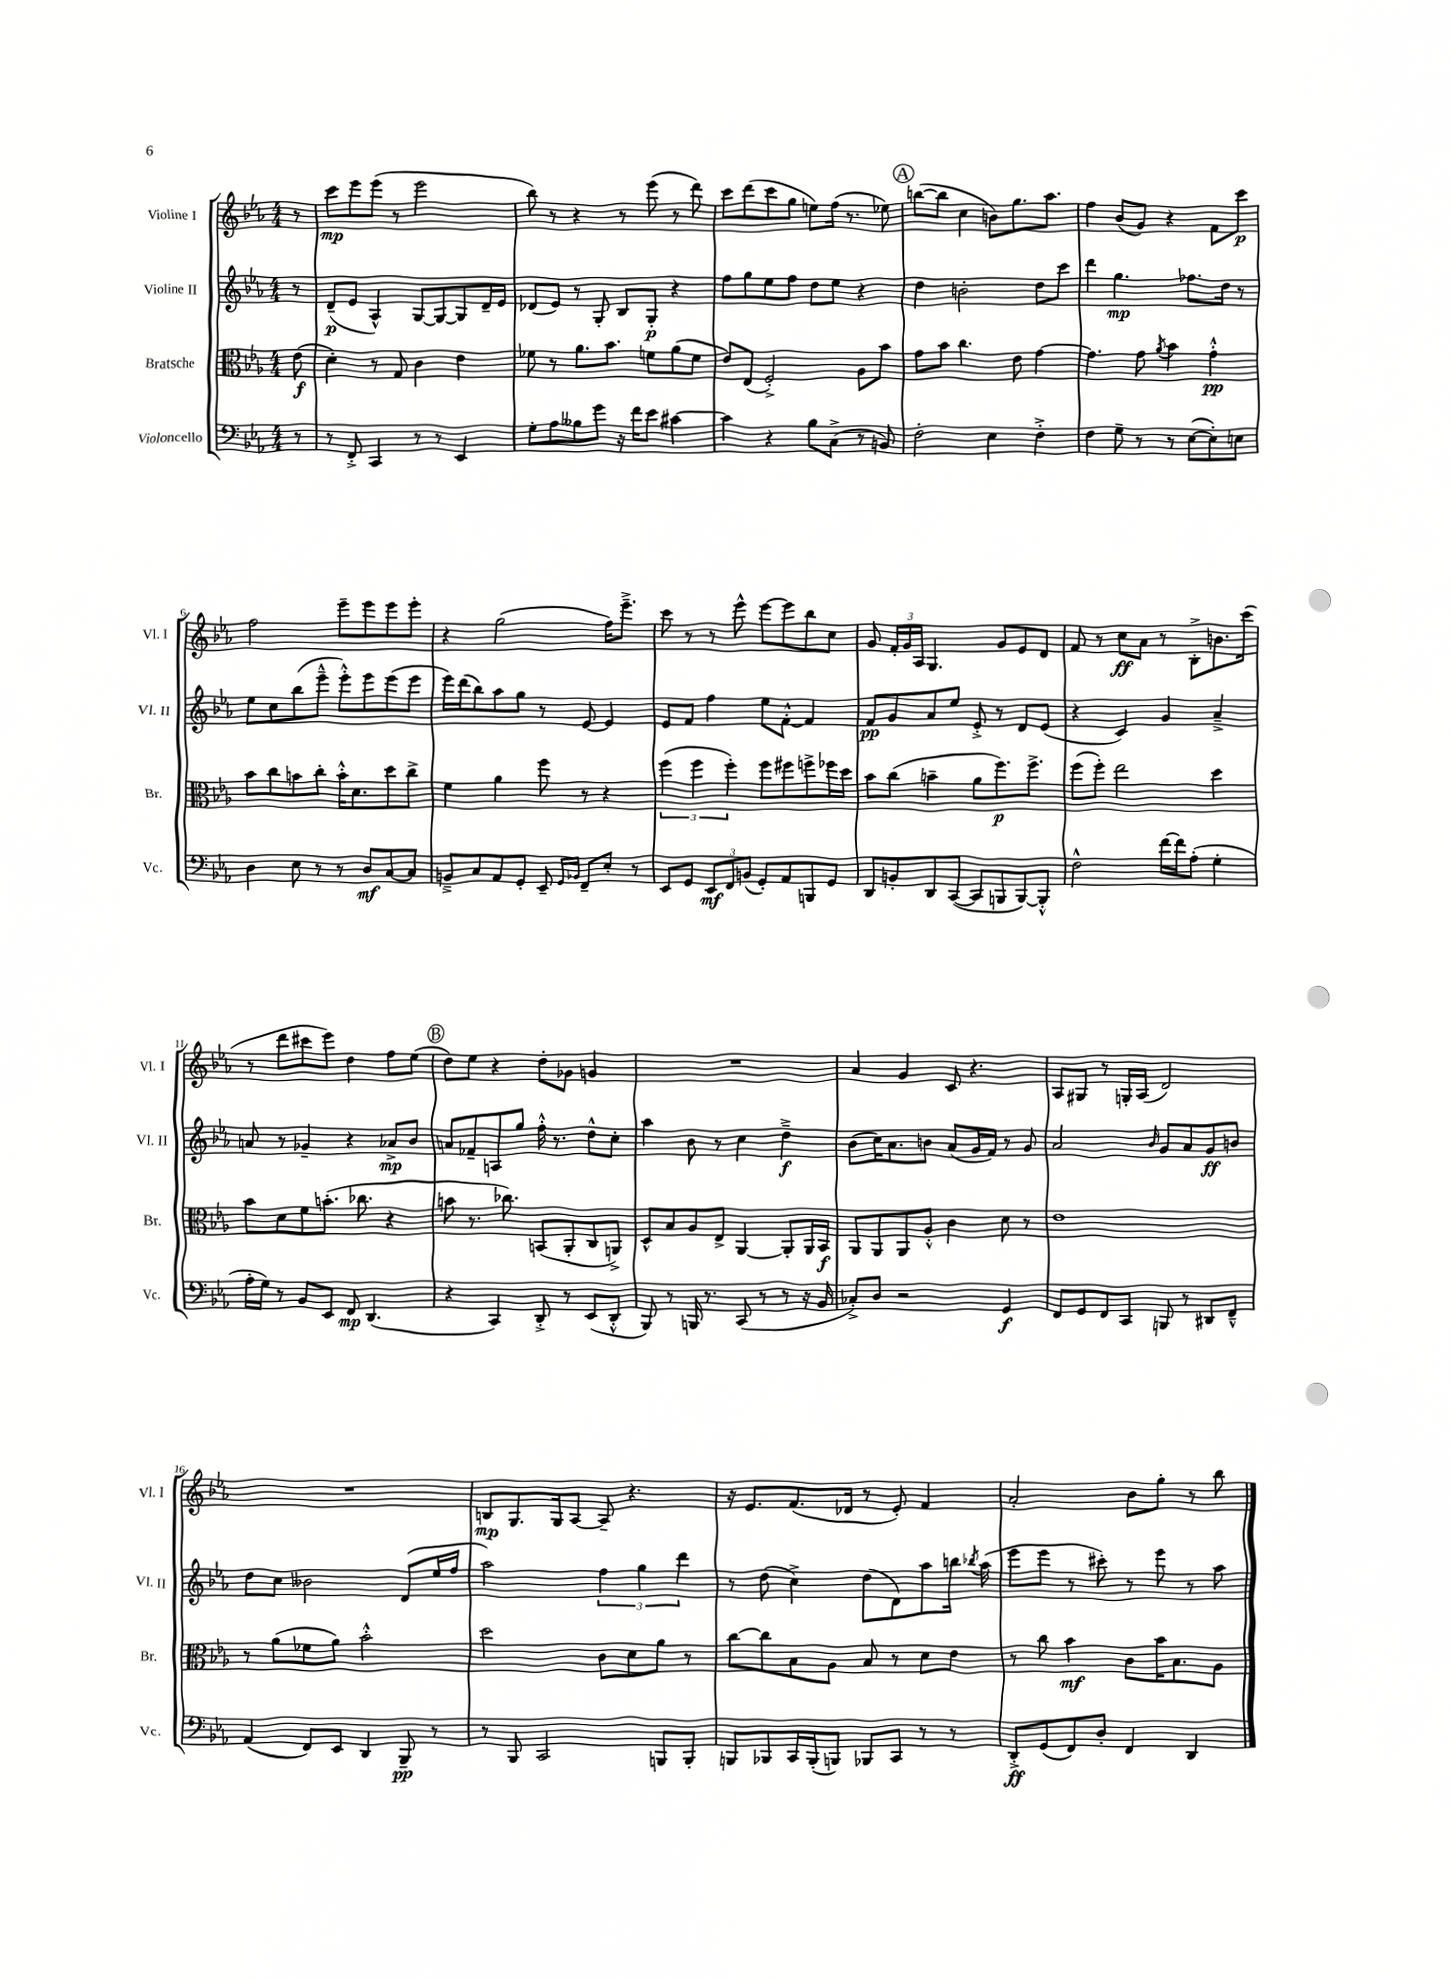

**kern	**kern	**kern	**kern
*staff4	*staff3	*staff2	*staff1
*clefF4	*clefC3	*clefG2	*clefG2
*k[b-e-a-]	*k[b-e-a-]	*k[b-e-a-]	*k[b-e-a-]
*M4/4	*M4/4	*M4/4	*M4/4
8r	(8e-	8r	8r
=	=	=	=
8r	4d')	(8d~	8ccc
8FF'^	.	8e-	8eee-
4CC	8r	4A-^^)	(8eee-
.	8G	.	8r
8r	4c	[8G	2eee-
8r	.	8G_	.
4EE-	4e-	8G]	.
.	.	16d~	.
.	.	16e-	.
=	=	=	=
8G'	8f-	(8d-	8bb-)
8A-	8r	8e-)	8r
8B--	8.a-	8r	4r
8g	.	8G'	.
.	8.b-	.	.
16r	.	8B-	8r
16f	.	.	.
8e-	8f	8G'	(8eee-
[4c#	(8a-	4r	8r
.	8f	.	8ddd)
=	=	=	=
4c#]	8e-)	8ff	8ccc
.	(8E-	8gg	(8ddd
4r	2F'^)	8ee-	8ccc
.	.	8ff	8gg
8B-	.	8dd	8ee)
(8C^	.	8ee-	(16ff
.	.	.	8.r
8r	8A-	4r	.
8BB)	8b-	.	8ee-)
=	=	=	=
2F'	8g	4dd	([8bb
.	8b-	.	8bb]
.	4.cc	2b'	4cc
4E-	.	.	8b)
.	8e-	.	8.gg
4F'^	[4g	8dd	.
.	.	.	8.aa-
.	.	8ccc	.
=	=	=	=
4F	4.g]	4ddd	4ff
8G~	.	4.gg	(8b-
8r	8g	.	8g)
.	8qa-	.	.
8r	4b-	.	4r
([8E-	.	8.ff-	.
8E-'])	4g'^^	.	8f
.	.	16dd	.
8E	.	8r	8ccc
=	=	=	=
4D	8b-	8ee-	2ff
.	8cc	8cc	.
8E-	8b	(8bb-	.
8r	8cc'	8eee-~^^	.
8r	16b'^^	8eee-'^^)	8eee-~
.	8.d	.	.
8D	.	8eee-	8eee-
[8C	8dd	(8eee-	8eee-
8C]	8cc^	8eee-	8eee-'
=	=	=	=
8BB~^	4f	16eee-)	4r
.	.	(16ddd	.
8C	.	8bb-)	.
8AA-	4a-	8aa-	(2gg
8GG'	.	8gg	.
8EE-~	8ff	8r	.
16qqGG	.	.	.
16qqBB-	.	.	.
8FF~	8r	[8e-	.
8E-'	4r	4e-]	16ff)
.	.	.	8.eee-~^
8r	.	.	.
=	=	=	=
8EE-	(6ff	8e-	8ccc
8GG	.	8f	8r
.	6ff	.	.
12EE-	.	4ff	8r
12FF	6ff')	.	.
.	.	.	8eee-^^
(12BB	.	.	.
8GG')	8ff	8ee-	[8eee-
8AA-	8ff#	[8f'^^	8eee-]
8BBB	8ff^	4f]	8bb-
8GG	16ff-	.	8cc
.	16dd	.	.
=	=	=	=
8DD	8b-	8f	8g
8BB'	(8cc	8g	24f'
.	.	.	24g
.	.	.	24A-
8DD	4b~	8a-	4.G
([8CC	.	8ee-	.
8CC]	8a-	8e-'^	.
8BBB	8.ff)	8r	8g
[8BBB)	.	8d	8e-
.	8.ff^	.	.
8BBB'^^]	.	(8e-	8d
=	=	=	=
2F^^	(8ff	4r	8f
.	8ff')	.	8r
.	2ee-	4c)	8cc
.	.	.	8a-
[16f	.	4g	8r
16f]	.	.	.
(8A-'	.	.	8B-'^
4G'	4dd	4a-~^	8.b
.	.	.	(16ccc
=	=	=	=
16A-'	8b-	8a	8r
16G)	.	.	.
8r	8d	8r	8ddd
8BB-	8f	4g-~	8ccc#
8EE-	(8.b'	.	8eee-)
8FF	.	4r	4dd
.	8.cc-	.	.
(4.DD	.	.	.
.	4r	8a-^	8ff
.	.	8b-	(8ee-
=	=	=	=
4r	8b	8a	8dd)
.	8.r	8f-~	8ee-
4CC)	.	8A	4r
.	8.cc-)	.	.
.	.	8gg	.
8DD'^	(8BB	16ff'^^	8dd'
.	.	8.r	.
8r	8AA-'	.	8g-
(8EE-	8C	8dd^^	4g
8DD'^^	8AA^)	8cc'	.
=	=	=	=
8BBB-)	8D^^	4aa-	1r
8r	8B-	.	.
16BBB	8A-	8b-	.
8.r	.	.	.
.	8E-^	8r	.
(8CC	[4AA-	4cc	.
8r	.	.	.
8r	8AA-']	4dd~^	.
16r	16AA-	.	.
16BB-	16BB-	.	.
=	=	=	=
8C-'^)	8AA-	(8b-	4a-
8D	8AA-	16cc)	.
.	.	8.a-	.
2r	8AA-	.	4g
.	8A-'^^	8b	.
.	4c	(8a-	8c
.	.	16g	4.r
.	.	16f)	.
4GG	8d	8r	.
.	8r	8g	.
=	=	=	=
8FF	1e-	2a-	8A-
8GG	.	.	8G#
8FF	.	.	8r
8CC	.	.	16G'
.	.	.	(16A-
.	.	16qqb-	.
8BBB	.	8g	2d)
8r	.	8a-	.
8DD#	.	8g	.
8FF~^^	.	8b	.
=	=	=	=
(4AA-	8r	8dd	1r
.	(8a-	8cc	.
8FF)	8f-	2b--	.
8EE-	8a-)	.	.
4DD	2b-'^^	.	.
8BBB-~	.	(8d	.
8r	.	16ee-	.
.	.	16ff	.
=	=	=	=
8r	2dd	2aa-)	8B
8BBB-	.	.	8.G
2CC	.	.	.
.	.	.	16G
.	.	.	[8A-
.	8c	6ff	8A-~]
.	8d	.	4.r
.	.	6gg	.
8BBB	8a-	.	.
.	.	6ddd	.
8BBB'	8r	.	.
=	=	=	=
8BBB	[8cc	8r	16r
.	.	.	8.e-
8BBB-	8cc]	(8dd	.
16CC	8B-	4cc^)	(8.f
(16BBB-'	.	.	.
8BBB)	8A-	.	.
.	.	.	16d-
8BBB-	8B-	(8dd	8r
8CC	8r	8d)	8e-')
8r	8d	8aa-	4f
8r	8e-	16bb	.
.	.	8qbb-	.
.	.	(16aa-	.
=	=	=	=
8DD'^	8r	8eee-	2a-'
(8GG	8cc	8eee-	.
8FF)	4b-	8r	.
8D'	.	8ccc#')	.
4FF	8c	8r	8b-
.	16b-	8eee-	8gg'
.	8.B-	.	.
4DD	.	8r	8r
.	8A-	8aa-	8bb-
==	==	==	==
*-	*-	*-	*-
